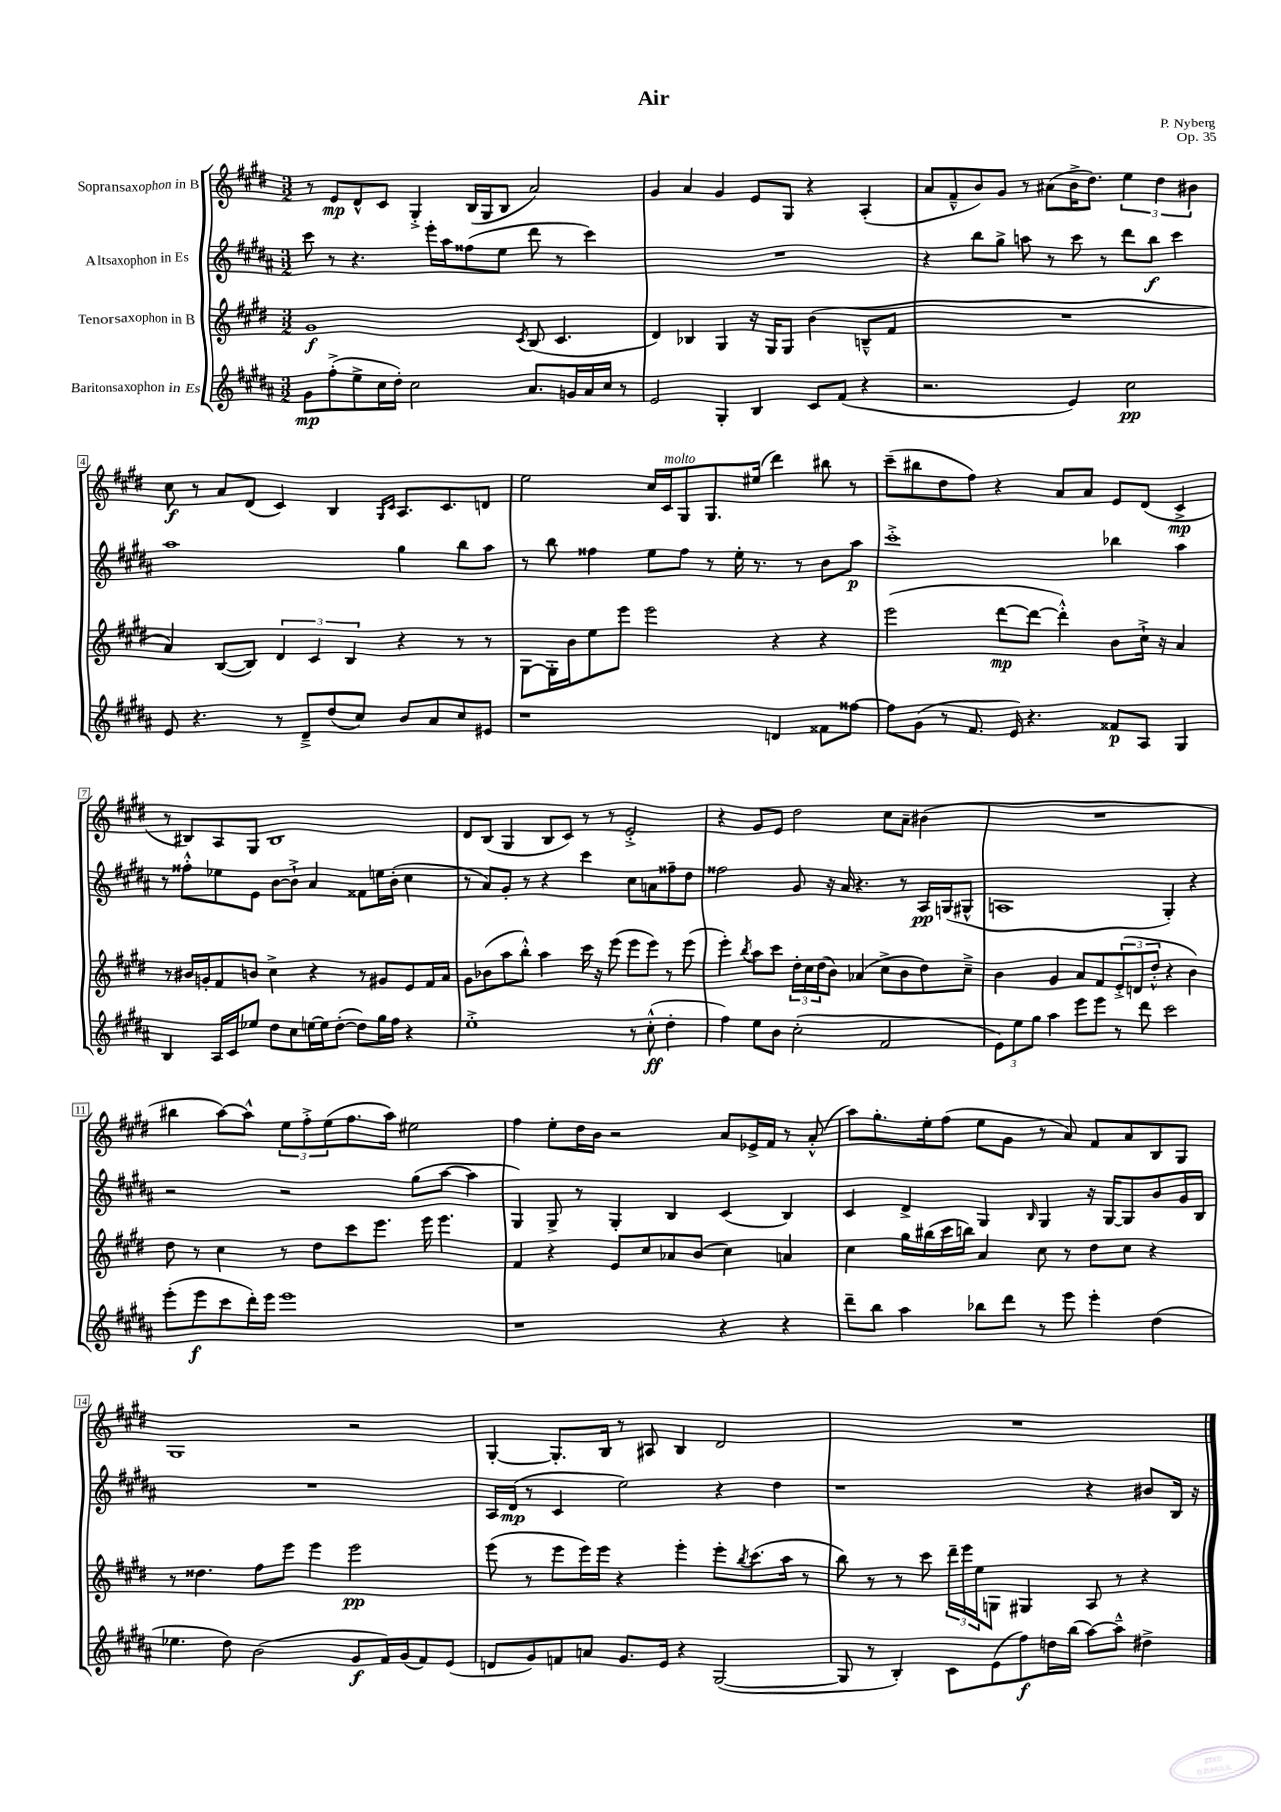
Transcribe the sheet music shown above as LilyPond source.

\header { title = "Air" composer = "P. Nyberg" opus = "Op. 35" }
<<
\new StaffGroup <<
\new Staff = "s0" \with { instrumentName = "Sopransaxophon in B" } {
    \clef treble \key e \major \numericTimeSignature \time 3/2
    r8 e'8\mp dis'8-^ cis'8 gis4-.-> b16( gis16 b8 a'2) |
    gis'4 a'4 gis'4 e'8 gis8 r4 a4-.( |
    a'8 fis'8---^ b'8) gis'8 r8 ais'8( b'16-> dis''8.) \tuplet 3/2 { e''4 dis''4 bis'4 } |
    cis''8\f r8 a'8 dis'8( cis'4) b4 \grace { gis16 cis'16 } a8. cis'8. d'8 |
    e''2 cis''16 cis'16^\markup { \italic "molto" } gis8 gis8. eis''16( dis'''4) bis''8 r8 |
    cis'''8--( bis''8 dis''8 fis''8) r4 a'8 a'8 e'8 dis'8( cis'4->\mp |
    r8 bis8) a8 gis8 bis1 |
    dis'8 b8( gis4 b8 cis'8) r8 r8 e'2-.-> |
    r4 gis'8 e'8 dis''2 cis''8 a'8-- bis'4( |
    R1. |
    bis''4 a''8~) a''8-^ \tuplet 3/2 { e''8 fis''8-.-> e''8( } fis''8. a''16) eis''2 |
    fis''4 e''8-. dis''16 b'16 r2 a'8 ees'16-> fis'16 r8 a'8-.-^( |
    a''8) gis''8.-. e''16-. fis''8( e''8 gis'8 r8 a'8) fis'8 a'8 b8 gis8 |
    gis1 r2 |
    gis4~-. gis8.-. b16 r8 ais8 b4 dis'2 |
    R1. \bar "|." |
}
\new Staff = "s1" \with { instrumentName = "Altsaxophon in Es" } {
    \clef treble \key b \major \numericTimeSignature \time 3/2
    cis'''8 r8 r4. e'''16-. ais''16 fisis''8( e''8 dis'''8 r8 cis'''4) |
    R1. |
    r4 b''8 gis''8-> a''8 r8 cis'''8 r8 dis'''8 b''8\f cis'''4 |
    ais''1 gis''4 b''8 ais''8 |
    r8 b''8 fisis''4 e''8 fisis''8 r8 e''16-. r8. r8 b'8 ais''8\p |
    cis'''1-.-> bes''4 ais''4 |
    r8 fisis''8-.-^ ees''8 e'8 b'8~ b'8-!-> ais'4 fisis'8 e''16 b'16-.( cis''4 |
    r8 ais'8) gis'8-. r8 r4 cis'''4 cis''8 a'8 fisis''8-- dis''8 |
    fisis''2 gis'8 r16 ais'16 r4. r8 ais16\pp g16( gis8-^ |
    a1 gis4-.) r4 |
    r2 r2 gis''8( ais''8~ ais''4 |
    gis4) gis8-> r8 gis4-. b4 cis'4( b4) |
    cis'4 dis'4-> gis4 \grace { b16 } gis4 r16 gis16~ gis8 b'8 gis'16 b16 |
    R1. |
    ais16 dis'16\mp( r8 cis'4 e''2) r4 dis''4 |
    r1 r4 bis'8 b16 r16 \bar "|." |
}
\new Staff = "s2" \with { instrumentName = "Tenorsaxophon in B" } {
    \clef treble \key e \major \numericTimeSignature \time 3/2
    gis'1\f \acciaccatura { cis'8 } b8( cis'4. |
    dis'4) bes4 gis4 r16 gis16 gis8 b'4( b8---^ fis'8 |
    R1. |
    a'4) b8~( b8) \tuplet 3/2 { dis'4 cis'4 b4 } r4 r8 r8 |
    gis8~ gis16-. b'16 e''8 e'''8 e'''2 r4 r4 |
    e'''2( dis'''8~\mp dis'''8~ dis'''4-.-^) b'8 cis''16-!-> r16 a'4 |
    r8 bis'16 g'16-. fis'8 b'8 cis''4-> r4 r8 gis'8 e'8 fis'16 a'16 |
    gis'8 bes'8( a''8 b''8-.-^) a''4 cis'''16 r16 e'''8( e'''8 e'''8) r8 e'''8( |
    e'''4-.) \acciaccatura { b''8 } a''8 cis'''8 \tuplet 3/2 { dis''16-. cis''16 dis''16( } b'8) aes'4( cis''8-> b'8 dis''8) cis''8---> |
    b'4 gis'4 a'8 fis'8 \tuplet 3/2 { e'8-.->( d'8 dis''8-.-^ } r4 b'4) |
    dis''8 r8 cis''4 r8 dis''8 cis'''8 e'''8. e'''16 e'''4. |
    fis'4 r4 e'8 cis''8 aes'8 b'8( cis''4) a'4 |
    cis''4 gis''16 bis''16( cis'''16 b''16) a'4 cis''8 r8 dis''8 cis''8 r4 |
    r8 disis''4. fis''8 e'''8 e'''4 e'''2\pp |
    e'''8( r8 e'''8 e'''16) e'''16 r4 e'''4-. e'''8-. \acciaccatura { b''8 } cis'''8.( a''16 r8 |
    b''8) r8 r8 cis'''8 \tuplet 3/2 { dis'''16-- e'''16 e''16 } g8 gis4 a8 r8 r4 \bar "|." |
}
\new Staff = "s3" \with { instrumentName = "Baritonsaxophon in Es" } {
    \clef treble \key b \major \numericTimeSignature \time 3/2
    gis'8\mp fis''8-.->( e''8-> cis''16 dis''16-.) cis''2 ais'8. g'16 ais'16 cis''16 r8 |
    e'2 gis4-. b4 cis'8 fis'8( r4 |
    r2. e'4) cis''2\pp |
    e'8 r4. r8 dis'8---> dis''8( cis''8) b'8 ais'8 cis''8 eis'8 |
    r1 d'4 fisis'8 fisis''8~ |
    fisis''8 gis'8( r8 fis'8. e'16) r4. fisis'8\p ais8 gis4 |
    b4 ais16 cis'16 ees''8 dis''8 cis''8 e''16~ e''16 dis''8~-.( dis''8) gis''16 fis''16 r4 |
    e''1-.-> r8 cis''8-.-^\ff( dis''4-. |
    fis''4) e''8 b'8 cis''2-.( fis'2 |
    \tuplet 3/2 { e'8) e''8 gis''8 } ais''4 e'''8 e'''8 r8 dis'''8 cis'''2 |
    e'''8-.( e'''8\f cis'''8 dis'''16-.) e'''16 e'''1 |
    r1 r4 r4 |
    dis'''8-- b''8 ais''4 bes''8 dis'''8 r8 e'''8 e'''4-. dis''4( |
    ees''4. dis''8) b'2( gis'8\f fis'16) gis'16( fis'8) e'8( |
    d'8 gis'8) f'8 a'8 gis'8. e'16 r4 gis2~( |
    gis8 r8 b4-.) cis'8 e'8( fis''8\f) d''16 b''16( ais''8~) ais''8---^ dis''4-> \bar "|." |
}
>>
>>
\layout { \context { \Score \override BarNumber.stencil = #(make-stencil-boxer 0.1 0.3 ly:text-interface::print) } }
